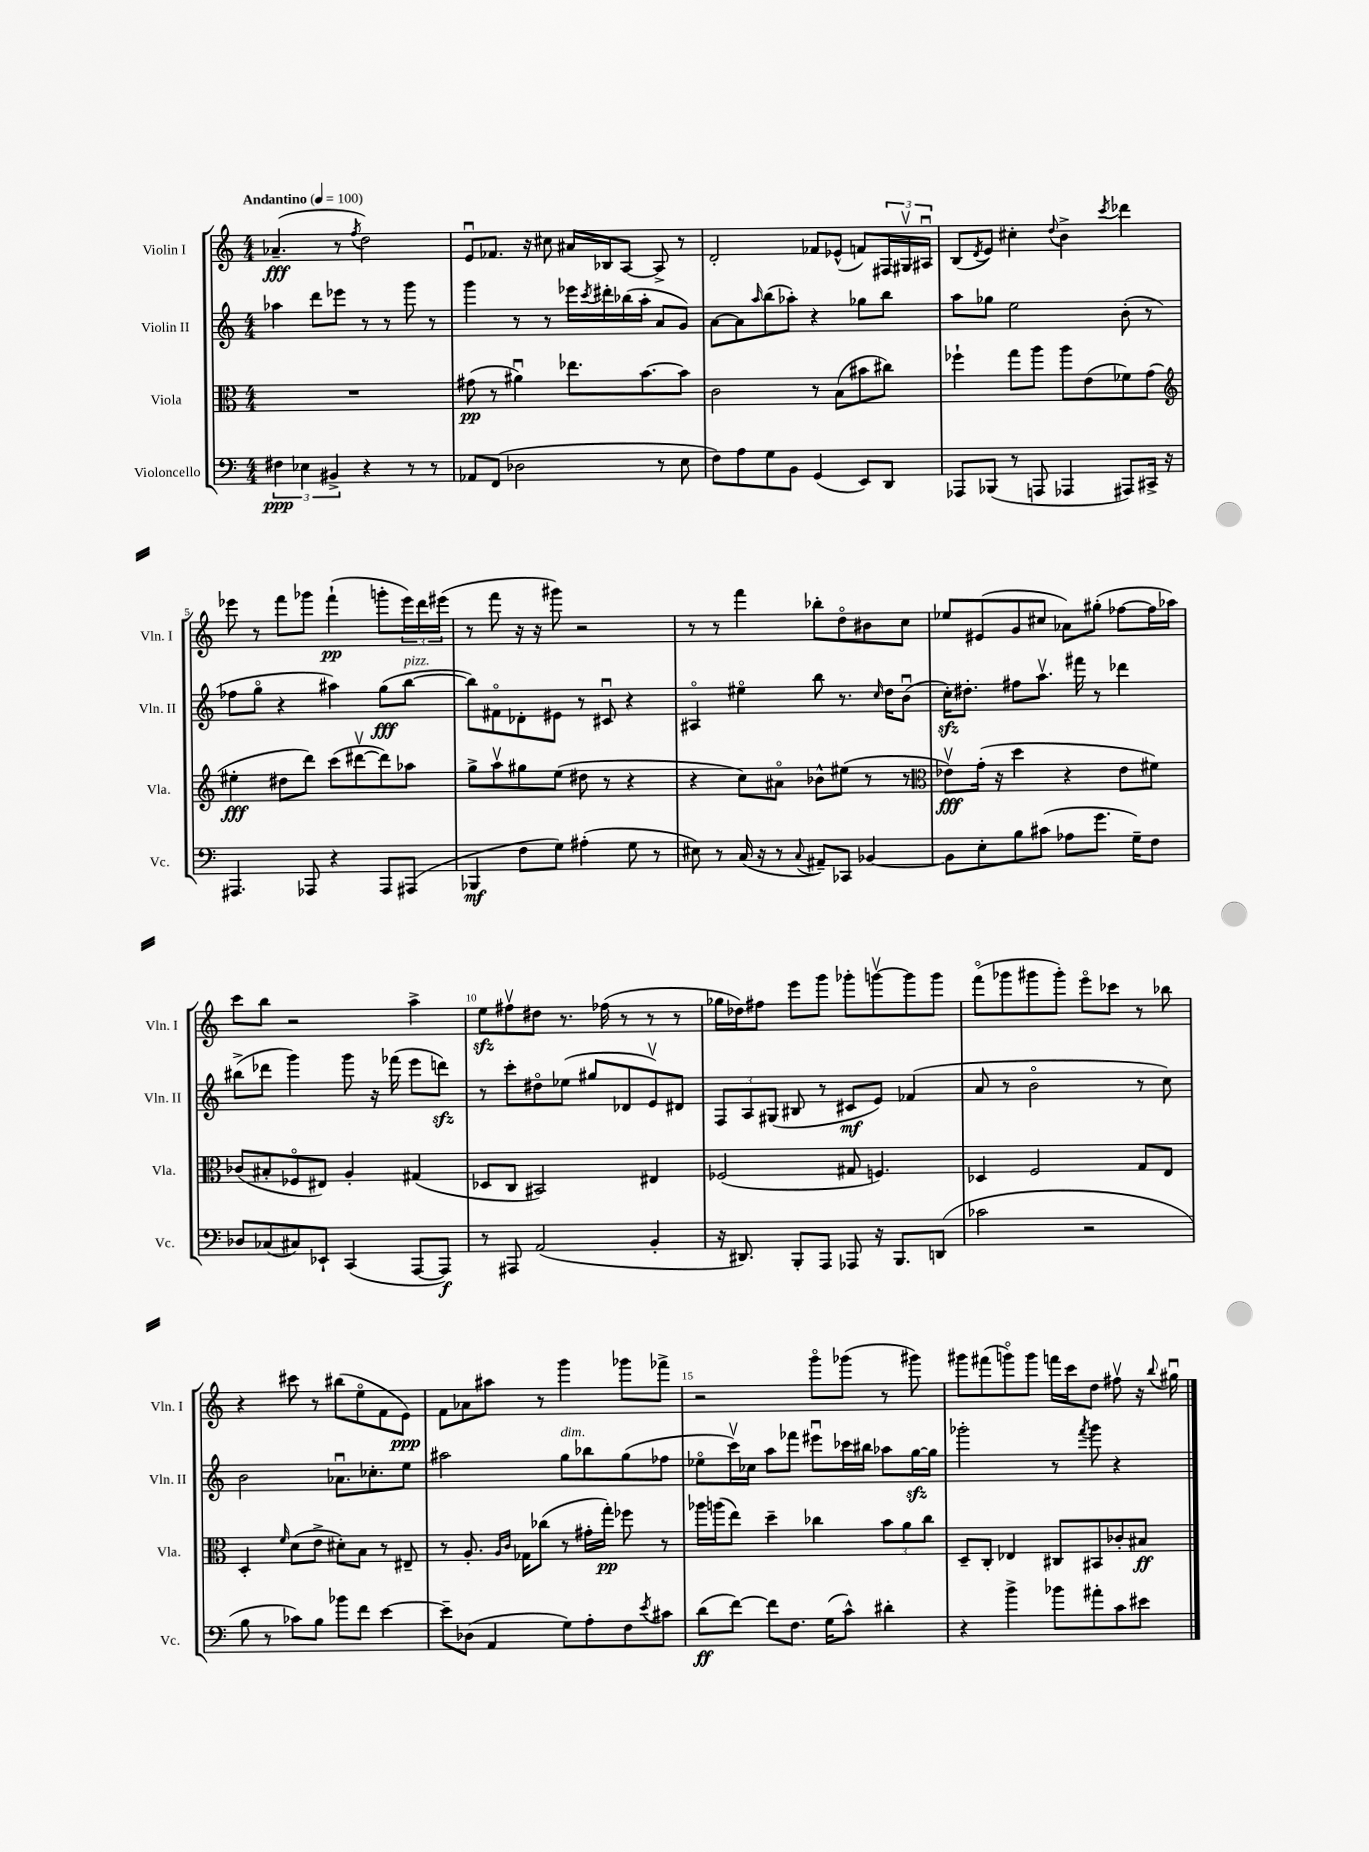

**kern	**kern	**kern	**kern
*staff4	*staff3	*staff2	*staff1
*clefF4	*clefC3	*clefG2	*clefG2
*k[]	*k[]	*k[]	*k[]
*M4/4	*M4/4	*M4/4	*M4/4
*MM100	*MM100	*MM100	*MM100
6F#\	1r	4aa-\	(4.a-~/
6E-\	.	.	.
.	.	8ddd\L	.
6BB#^/	.	.	.
.	.	8eee-\J	8r
.	.	.	8qff/
4r	.	8r	2dd\)
.	.	8r	.
8r	.	8ggg\	.
8r	.	8r	.
=	=	=	=
8AA-/L	(8g#\	4ggg\	8eu/L
(8FF/J	8r	.	8.f-/J
2D-\	4a#u\)	8r	.
.	.	.	16r
.	.	8r	8cc#\
.	8.ee-\L	16eee-\LL	16a#/LL
.	.	8qccc/	.
.	.	16ddd#'\	16B-/J
.	.	(16bb-\	[8A/J
.	[8.b\	16aa'\JJ	.
8r	.	8a/L	8A^/]
8E\	8b\]J	8g/J)	8r
=	=	=	=
8F\L)	2c\	[8a\L	2d'/
8A\	.	8a\]	.
.	.	16qqaa/	.
8G\	.	(8bb\	.
8BB\J	.	8aa-'\J)	.
(4GG/	8r	4r	8f-/L
.	(8B\L	.	(8e-^^/J
8EE/L)	8b#\	8gg-\L	8f/L)
8DD/J	8cc#\J)	8bb\J	24F#/L
.	.	.	24G#v/
.	.	.	24A#u/JJ
=	=	=	=
8AAA-/L	4ff-`\	8aa\L	(8B/L
.	.	.	8qd/
(8BBB-/J	.	8gg-\J	8e/J)
8r	8gg\L	2ee\	4cc#'\
8AAA/	8aa\J	.	.
.	.	.	8qqdd/
4AAA-/	8aa\L	.	4b^\
.	(8e\	.	.
.	.	.	8qccc/
8AAA#/L)	8f-\)	(8b'\	4ddd-\
16CC#^/Jk	(8g\J	8r	.
16r	.	.	.
=	=	=	=
*	*clefG2	*	*
4.AAA#/	4ee#'\	8ff-\L	8eee-\
.	.	8ggo\J	8r
.	8dd#\L	4r	8fff\L
8AAA-/	8ddd\J)	.	8ggg-\J
4r	(8ccc\L	4aa#\)	(4fff`\
.	[8ddd#v\	.	.
8AAA-/L	8ddd#\])	(8gg\L	8ggg'\L
(8AAA#/J	8aa-\J	[8bb\J	24eee-\L)
.	.	.	24ddd\
.	.	.	(24eee#\JJ
=	=	=	=
4BBB-/	8gg^\L	8bb\]L)	8r
.	8aav\	8f#o\	8fff\
8F\L	8gg#\	8d-'\	16r
.	.	.	16r
8G\J)	(8ee\J	8e#\J	8ggg#\)
(4A#'\	8dd#\	8r	2r
.	8r	8c#u/	.
8G\	4r	4r	.
8r	.	.	.
=	=	=	=
8E#\)	4r	4A#o/	8r
8r	.	.	8r
(16C/	8cc\L)	4ee#o\	4fff\
16r	.	.	.
8r	8a#o\J	.	.
8qqC/	.	.	.
8AA#~/L)	8b-^^\L	8bb\	8bb-'\L
8CC-/J	(8ee#\J	8.r	8ddo\
[4BB-/	8r	.	8b#\
.	.	16qqcc/	.
.	.	16dd\LK	.
.	8r	(8bu\J	8cc\J
=	=	=	=
*	*clefC3	*	*
8BB-\]L	8e-v\L)	16cc'\LK)	8ee-/L
.	.	8.dd#'\J	.
8E'\	(16g'\Jk	.	(8e#/
.	16r	.	.
8B\	4dd\	8ff#\L	8g/
(8c#\J	.	8.aav\J	8cc#/J
8A-\L	4r	.	8a-\L)
.	.	16fff#\	.
8.g\J	.	8r	(8gg#'\J
.	8e-\L	4ddd-\	[8ff-\L
16G~\LK)	.	.	.
8F\J	8f#\J)	.	16ff-\]L
.	.	.	16aa-\JJ)
=	=	=	=
8D-/L	(8c-/L	(8bb#^\L	8ccc\L
(8C-/	8B#'/	8ddd-\J	8bb\J
8C#/)	8F-o/	4ggg\)	2r
8EE-`/J	8E#/J)	.	.
(4CC/	4A'/	8ggg\	.
.	.	16r	.
.	.	(16fff-\	.
[8AAA/L	(4G#/	8eee\L	4aa^\
8AAA/]J)	.	8ddd\J)	.
=	=	=	=
8r	8D-/L	8r	8ee\L
8AAA#/	8C/J	8ccc'\L	8ff#v\
(2AA/	2BB#/)	8dd#o\	8dd#\J
.	.	(8ee-\J	8.r
.	.	8gg#/L	.
.	.	.	(16ff-\
.	.	8d-/	8r
4BB'/	4E#/	8ev/)	8r
.	.	8d#/J	8r
=	=	=	=
16r	(2F-/	12F/L	16gg-\LL
8.DD#/)	.	.	16dd-\J)
.	.	12A/	.
.	.	.	8ff#\J
.	.	(12G#/J	.
8BBB'/L	.	8B#/	8eee\L
8AAA/J	.	8r	8ggg\J
8AAA-/	8G#/	8c#/L	8ggg-'\L
16r	4.F/)	8e/J)	[8gggv\
8.BBB/L	.	.	.
.	.	(4f-/	8ggg\]
(8DD/J	.	.	8ggg\J
=	=	=	=
2c-\	4D-/	8a/	(8fffo\L
.	.	8r	8ggg-\
.	2F/	2bo\	8ggg#\
.	.	.	8ggg#'\J)
2r	.	.	8eeeo\L
.	.	.	8ccc-\J
.	8G/L	8r	8r
.	8E/J	8cc\)	8bb-\
=	=	=	=
8B\	4D'/	2b\	4r
8r	.	.	.
.	16qqf/	.	.
8c-\L)	(8d\L	.	8ccc#\
8B\J	8e^\J	.	8r
8b-\L	8d#'\L)	8.a-u\L	(8bb#\L
8f\J	8B\J	.	8eeo\
.	.	8.cc-'\	.
[4e\	8r	.	8f\
.	8E#~/	8ee\J	8e\J)
=	=	=	=
8e~\]L	8r	2aa#\	8f\L
(8D-\J	8.A'/	.	8a-\
4AA/	.	.	8aa#\J
.	16qqA/LL	.	.
.	16qqc/JJ	.	.
.	16G-\LK	.	.
.	(8cc-\J	.	8r
8G\L)	8r	8gg\L	4ggg\
8A'\	16g#'\LL	8bb-\	.
.	16gg'\JJ)	.	.
8F\	8ff-\	(8gg\	8ggg-\L
8qe/	.	.	.
8c#\J	8r	8ff-\J	8fff-^\J
=	=	=	=
(8d\L	16aa-\LL	8ee-o\L	2r
.	(16aa\J	.	.
[8f\J)	8ee\J)	16cccv\L)	.
.	.	16cc-\JJ	.
8f\]L	4dd~\	8aa\L	.
8.F\J	.	8fff-\J	.
.	4cc-\	8eee#u\L	8gggo\L
(16G\LK	.	.	.
8c^^\J)	.	16ccc-\L	(8ggg-\J
.	.	16bb#\JJ	.
4d#'\	12b\L	8aa-\L	8r
.	12a\	.	.
.	.	[16gg\L	8ggg#\)
.	12cc-\J	.	.
.	.	16gg\]JJ	.
=	=	=	=
4r	8D~/L	2ggg-'\	8ggg#\L
.	8C'/J	.	(8fff#\
4b^\	4E-/	.	8gggo\)
.	.	.	8ggg\J
8b-\L	8C#/L	8r	16fff\LL
.	.	.	16ccc\J
.	.	8qfff/	.
8a#'\	8BB#/	8ggg-\	8dd\J
8c\	8c-'/	4r	8ff#v\
8e#\J	8B#/J	.	16r
.	.	.	8qqbb/
.	.	.	16gg#u\
==	==	==	==
*-	*-	*-	*-
